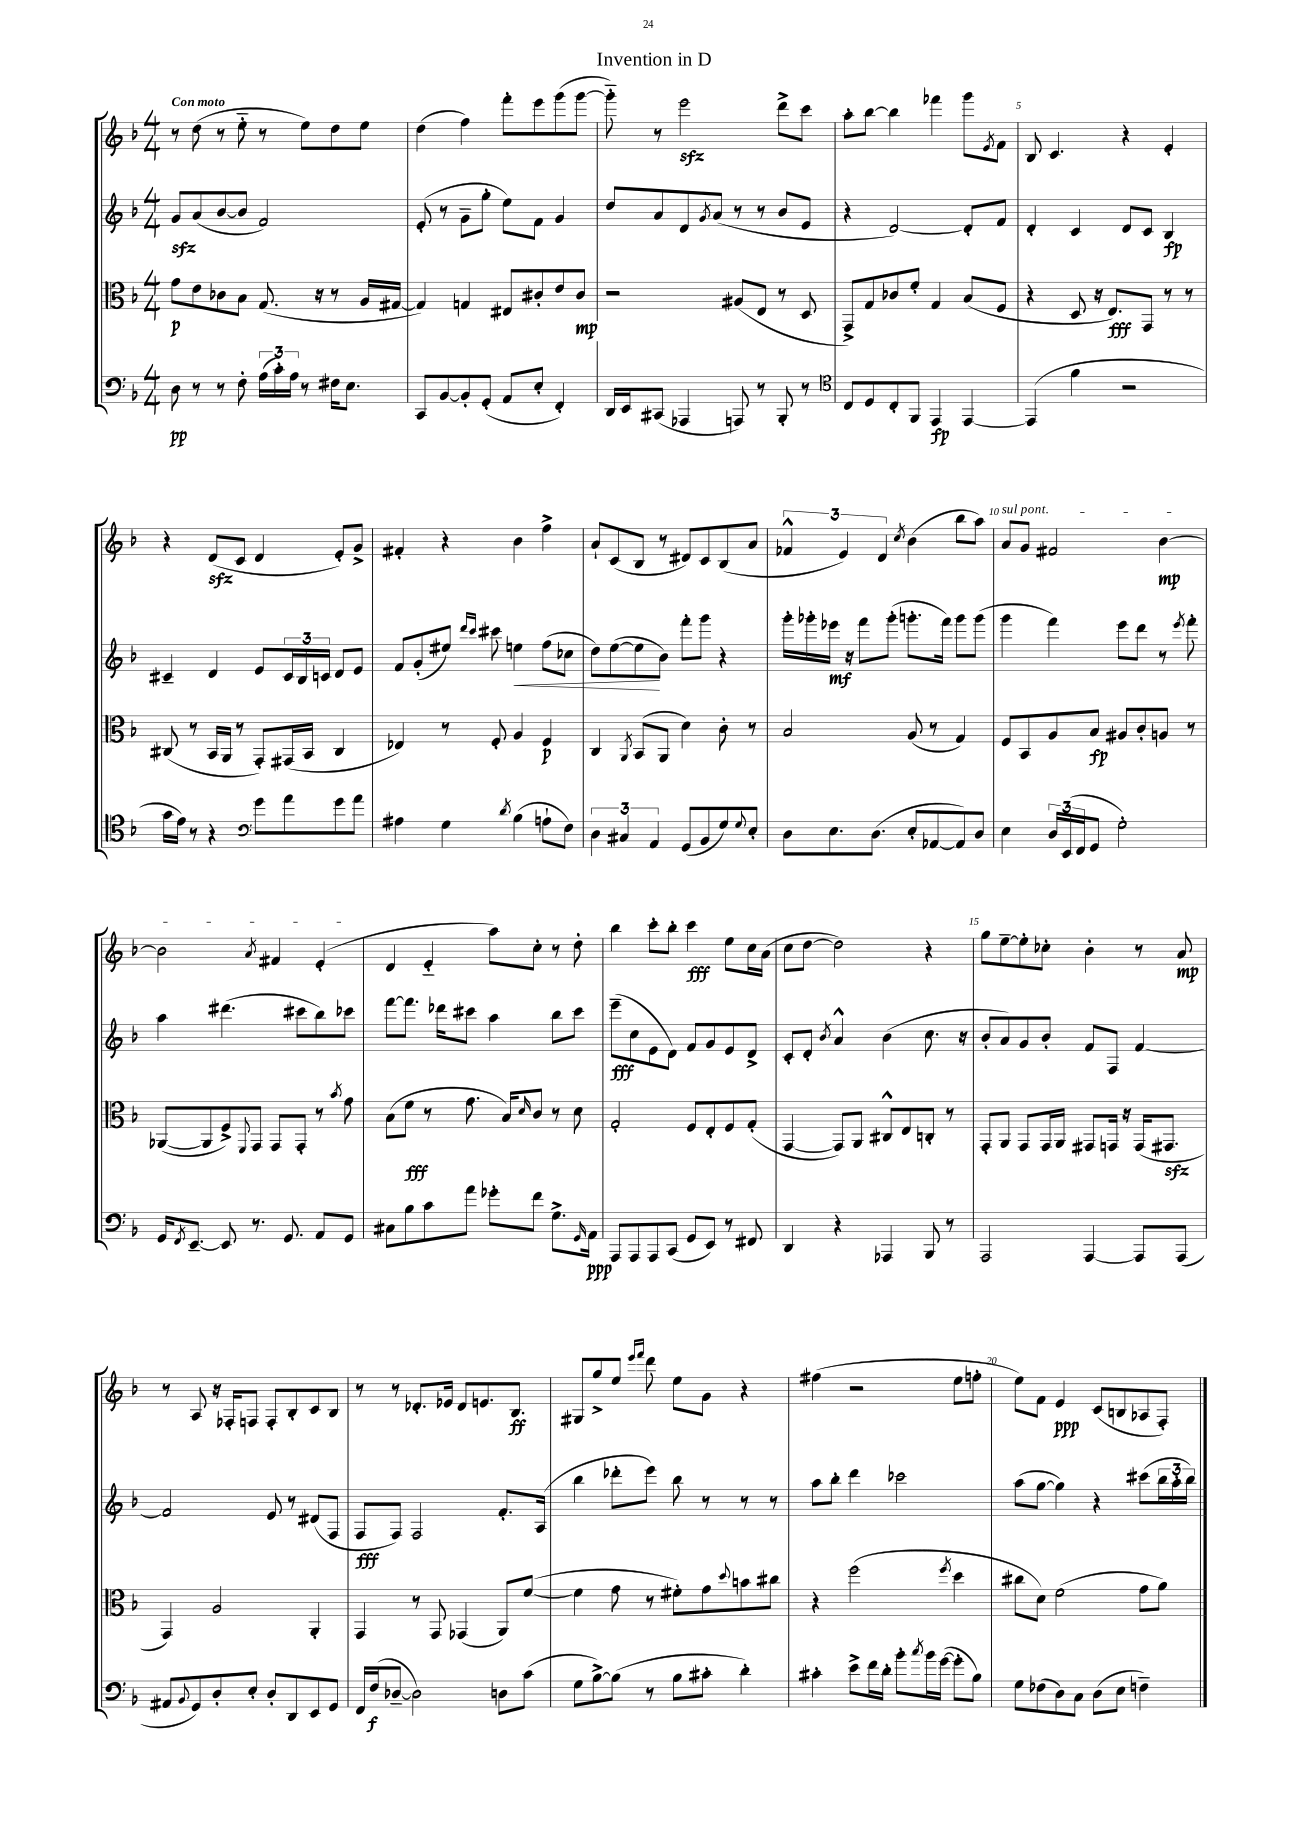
\header { title = "Invention in D" }
<<
\new StaffGroup <<
\new Staff = "s0" {
    \clef treble \key f \major \numericTimeSignature \time 4/4 \tempo "Con moto"
    r8 d''8( r8 e''8-_ r8 e''8) d''8 e''8 |
    d''4( f''4) f'''8-. e'''8 g'''8( g'''8~ |
    g'''8-_) r8 e'''2\sfz d'''8-> c'''8 |
    a''8-. bes''8~ bes''4 fes'''4 g'''8 \acciaccatura { e'8 } f'8 |
    bes8 c'4. r4 e'4-. |
    r4 d'8\sfz( c'8 d'4 e'8-.) g'8-> |
    fis'4-. r4 bes'4 f''4-> |
    a'8-! c'8( bes8 r8 dis'8) c'8 bes8( a'8 |
    \tuplet 3/2 { fes'4-^ e'4) d'4 } \acciaccatura { c''8 } bes'4( bes''8 a''8) |
    \once \override TextSpanner.bound-details.left.text = \markup { \italic "sul pont." } a'8\startTextSpan g'8 fis'2 bes'4~\mp |
    bes'2 \acciaccatura { a'8 } fis'4 e'4-.\stopTextSpan( |
    d'4 e'4-_ a''8) c''8-. r8 d''8-. |
    bes''4 c'''8-. bes''8-. c'''4\fff e''8 c''16 a'16( |
    c''8 d''8~ d''2) r4 |
    g''8 e''8~-- e''8-. ces''8-. bes'4-. r8 a'8\mp |
    r8 a8 r16 fes16-. f8 f8-. bes8-. c'8 bes8 |
    r8 r8 des'8.-. ees'16 des'8 e'8. bes8.\ff |
    gis8 g''8-> e''8 \grace { e'''16 f'''16 } d'''8 e''8 g'8 r4 |
    fis''4( r2 e''8 f''8-. |
    e''8) f'8 e'4\ppp c'8( b8 aes8 f8-.) \bar "|." |
}
\new Staff = "s1" {
    \clef treble \key f \major \numericTimeSignature \time 4/4
    g'8\sfz a'8( bes'8~ bes'8 f'2) |
    e'8-.( r8 g'8-- g''8-. e''8) f'8 g'4 |
    d''8 a'8 d'8 \acciaccatura { g'8 } a'8( r8 r8 bes'8 e'8 |
    r4 d'2~) d'8-. f'8 |
    d'4-. c'4 d'8 c'8 bes4\fp |
    cis'4-- d'4 e'8 \tuplet 3/2 { cis'16 bes16 c'16 } d'8 e'8 |
    f'8 g'8-.( eis''8) \grace { d'''16 c'''16 } cis'''8 e''4\< f''8( ces''8 |
    d''8) e''8~( e''8\! bes'8) f'''8-. g'''8 r4 |
    g'''16-. ges'''16-. ees'''16\mf r16 f'''8 ges'''8-.( g'''8.-. f'''16) g'''8 g'''8( |
    g'''4 f'''4) e'''8 d'''8 r8 \acciaccatura { e'''8 } f'''8-. |
    a''4 dis'''4.( cis'''8 bes''8) ces'''8 |
    f'''8~ f'''8. des'''16 cis'''8 a''4 bes''8 cis'''8 |
    e'''8--\fff( c''8 e'8 d'8) f'8 g'8 e'8 d'8-> |
    c'8-. d'8-. \acciaccatura { bes'8 } a'4-^ bes'4( c''8. r16 |
    bes'8-. a'8) g'8 bes'8-. f'8 f8 f'4~ |
    f'2 e'8 r8 dis'8( f8 |
    f8\fff f8) f2 f'8.-. a16( |
    bes''4 des'''8-. e'''8) bes''8 r8 r8 r8 |
    a''8 bes''8-. d'''4 ces'''2 |
    a''8( g''8~ g''4) r4 cis'''8( \tuplet 3/2 { bes''16 a''16-. bes''16) } \bar "|." |
}
\new Staff = "s2" {
    \clef alto \key f \major \numericTimeSignature \time 4/4
    g'8\p e'8 ces'8 bes8 g8.( r16 r8 a16 gis16~ |
    gis4) g4 eis8 cis'8-. e'8 cis'8\mp |
    r2 ais8( e8 r8 d8 |
    g,8->) g8 ces'8 f'8-. g4 bes8( f8 |
    r4 d8 r16 e8.\fff) g,8 r8 r8 |
    cis8( r8 bes,16 a,16 r8 g,8-.) gis,16( bes,16 cis4 |
    ees4) r8 f8-. a4 f4\p |
    c4 \acciaccatura { a,8 } bes,8( a,8 d'4) c'8-. r8 |
    bes2 a8( r8 g4) |
    f8 bes,8 a8 bes8\fp ais8 c'8-. a8 r8 |
    aes,8~( aes,8 f8->) \appoggiatura { f,8 } g,8 g,8 g,8-. r8 \acciaccatura { bes'8 } g'8 |
    bes8( f'8\fff r8 g'8. bes16) \grace { d'16 } c'8 r8 d'8 |
    g2-. f8 e8-. f8 g8-.( |
    g,4~ g,8) a,8 cis8-^ e8 c8-. r8 |
    g,8-. a,8 g,8 g,16 a,16 gis,8 g,16 r16 g,16( gis,8.\sfz |
    g,4) a2 a,4-. |
    g,4 r8 g,8 ges,4( a,8) f'8~( |
    f'4 g'8 r8 fis'8-.) g'8 \appoggiatura { d''8 } b'8 cis''8 |
    r4 f''2( \acciaccatura { f''8 } d''4 |
    cis''8 d'8) f'2( g'8 a'8) \bar "|." |
}
\new Staff = "s3" {
    \clef bass \key f \major \numericTimeSignature \time 4/4
    d8\pp r8 r8 f8-. \tuplet 3/2 { a16( c'16-.) a16 } r8 fis16 e8. |
    c,8 bes,8~ bes,8-. g,8-.( a,8 e8-. f,4-.) |
    d,16 e,16 cis,8( aes,,4 a,,8) r8 bes,,8-. r8 |
    \clef tenor c8 d8 c8-. f,8 e,4\fp e,4~ |
    e,4( f'4 r2 |
    g'16 e'16) r8 r4 \clef bass g'8 a'8 g'8 a'8 |
    ais4 g4 \acciaccatura { d'8 } bes4( a8-! f8) |
    \tuplet 3/2 { d4 cis4 a,4 } g,8( bes,8 g8) \appoggiatura { g8 } e8-. |
    d8 e8. d8.( e8-. aes,8~ aes,8) d8 |
    e4 \tuplet 3/2 { d16 e,16( f,16 } g,8 g2-.) |
    g,16 \acciaccatura { f,8 } e,8.~-- e,8 r8. g,8. a,8 g,8 |
    cis8 bes8 c'8 a'8 ges'8-. f'8 g8.-> \grace { g,16 } a,16\ppp |
    a,,8 a,,8 a,,8 c,8( g,8 e,8) r8 fis,8 |
    d,4 r4 aes,,4 bes,,8 r8 |
    a,,2 a,,4~ a,,8 a,,8( |
    ais,8 \appoggiatura { bes,8 } g,8) d8-. e8-. d8-. d,8 e,8 g,8 |
    f,16 f16\f( des8~-- des2) d8 c'8( |
    g8 bes8~->) bes8( r8 bes8 cis'8-. d'4-.) |
    cis'4-. e'8-> f'16 d'16-. bes'8-. \acciaccatura { c''8 } bes'16 g'16~( g'8-. bes8) |
    g8 fes8( d8) c8 d8( e8 f4--) \bar "|." |
}
>>
>>
\layout { \context { \Score \override BarNumber.break-visibility = ##(#f #t #t) barNumberVisibility = #(every-nth-bar-number-visible 5) } }
